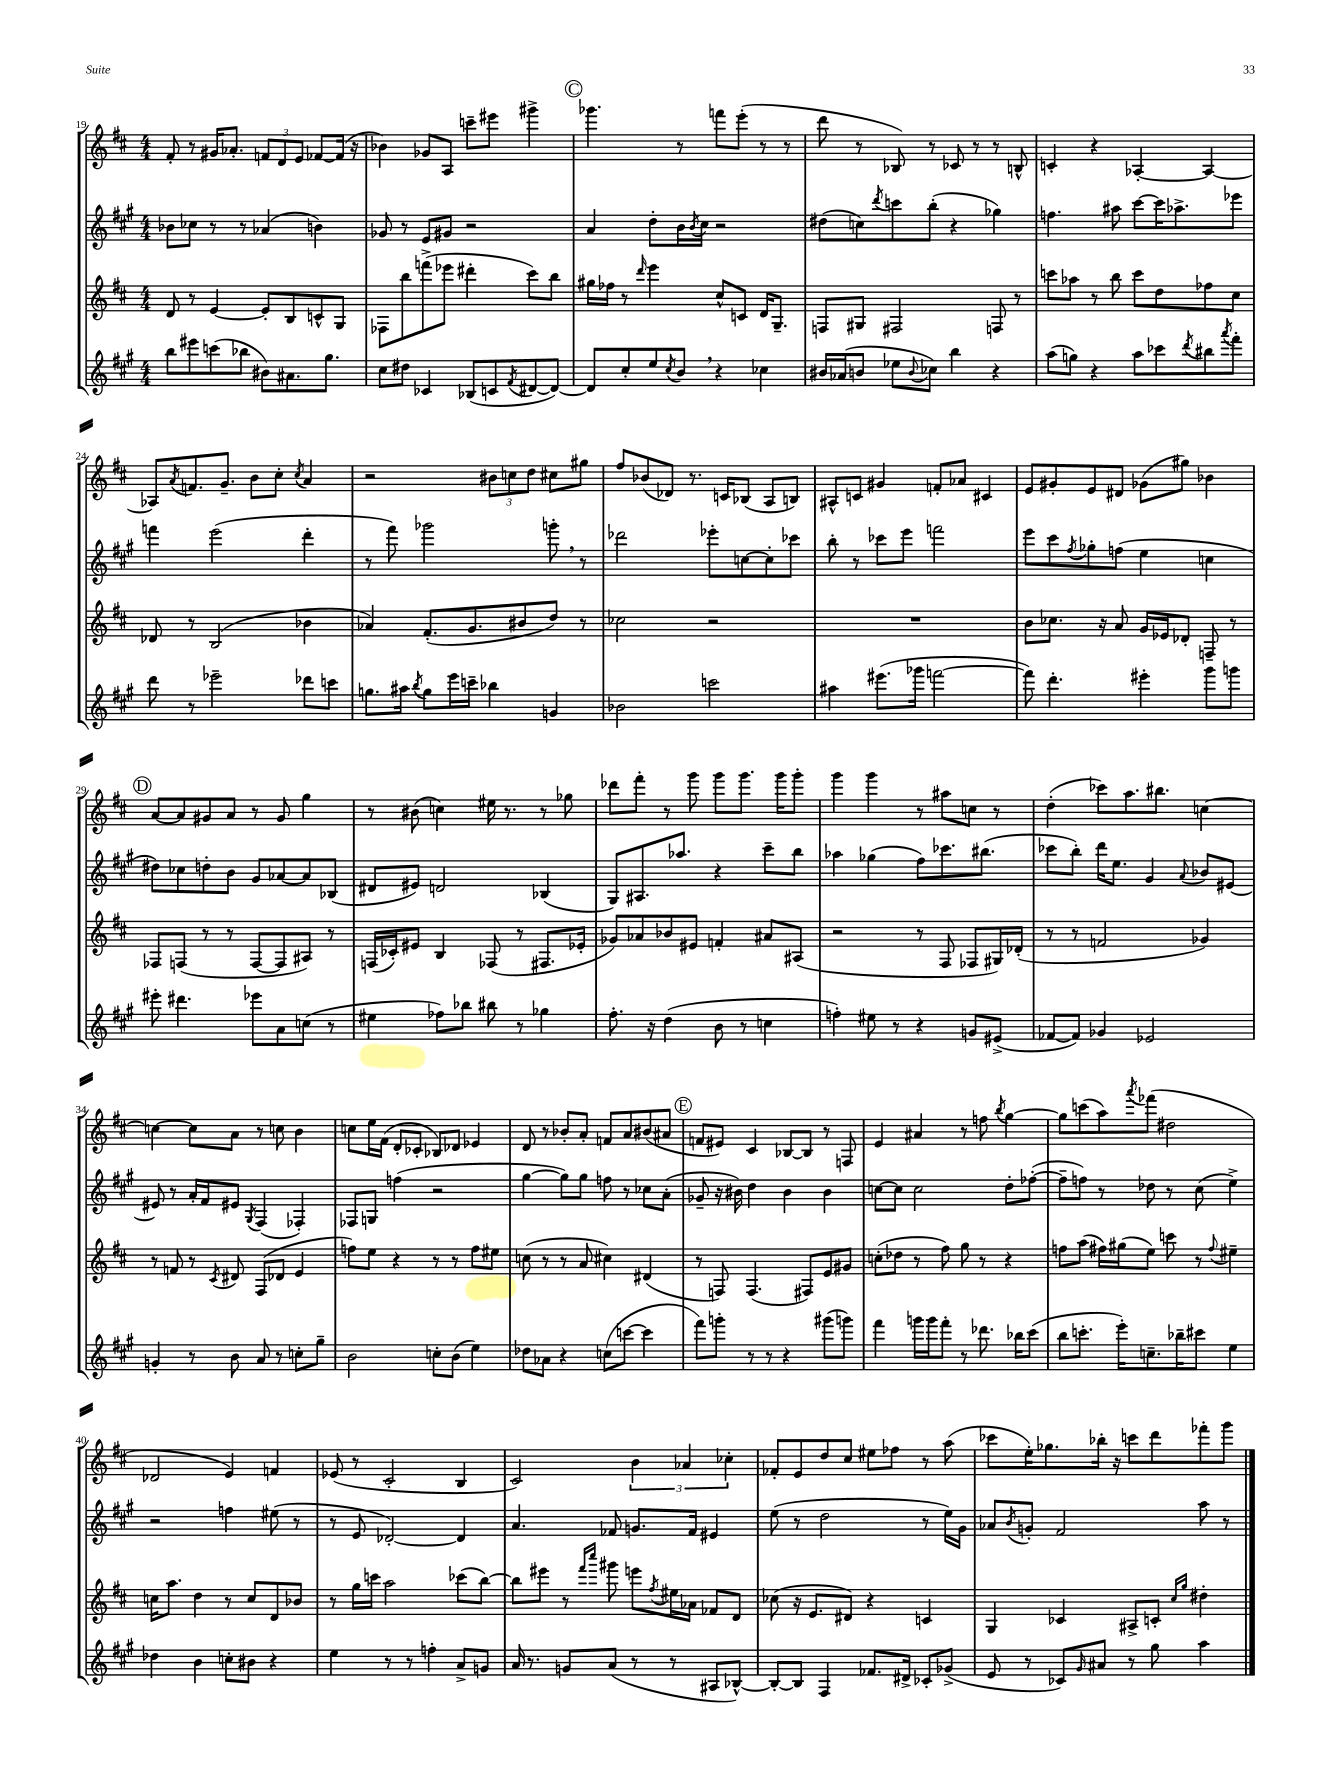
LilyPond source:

<<
\new StaffGroup <<
\new Staff = "s0" {
    \clef treble \key d \major \numericTimeSignature \time 4/4
    fis'8-. r8 gis'16 aes'8.-. \tuplet 3/2 { f'8 d'8 e'8 } fes'8~ fes'16( r16 |
    bes'4) ges'8 a8 c'''8-- eis'''8 gis'''4-> |
    \mark \markup { \circle "C" } ges'''4. r8 f'''8 e'''8-.( r8 r8 |
    d'''8 r8 bes8) r8 ces'8 r8 r8 b8-^ |
    c'4-. r4 aes4~-. aes4~ |
    aes8 \acciaccatura { a'8 } f'8. g'8.-- b'8 cis''8-. \acciaccatura { cis''8 } a'4 |
    r2 \tuplet 3/2 { bis'8 c''8 d''8 } cis''8 gis''8 |
    fis''8 bes'8( des'8) r8. c'16 bes8( a8 b8) |
    ais8-^ c'8 gis'4 f'8-. aes'8 cis'4 |
    e'8 gis'8-. e'8 dis'8 ges'8( gis''8) bes'4 |
    \mark \markup { \circle "D" } a'8~ a'8 gis'8 a'8 r8 gis'8 g''4 |
    r8 bis'8( c''4) eis''16 r8. r8 ges''8 |
    des'''8 fis'''8-. r8 g'''8 g'''8 g'''8. g'''16 g'''8-. |
    g'''4 g'''4 r8 ais''8 c''8 r8 |
    d''4-.( ces'''8) a''8. bis''8. c''4~ |
    c''4~ c''8 a'8 r8 c''8 b'4 |
    c''8 e''16 fis'16( d'8-. ces'8-. bes8) des'8 ees'4 |
    d'8 r8 bes'8-. a'8-. f'8 a'8 bis'8( ais'8 |
    \mark \markup { \circle "E" } f'8 eis'8) cis'4 bes8~ bes8 r8 f8 |
    e'4 ais'4 r8 f''8 \acciaccatura { b''8 } g''4~ |
    g''8 c'''8( a''8) \acciaccatura { a'''8 } fes'''8( dis''2 |
    des'2 e'4) f'4 |
    ees'8( r8 cis'2-. b4 |
    cis'2) \tuplet 3/2 { b'4 aes'4 ces''4-. } |
    fes'8-. e'8 d''8 cis''8 eis''8 fes''8 r8 a''8( |
    ces'''8 e''16-.) ges''8. bes''16-. r16 c'''8 d'''8 fes'''8-. g'''8 \bar "|." |
}
\new Staff = "s1" {
    \clef treble \key a \major \numericTimeSignature \time 4/4
    bes'8 ces''8 r8 r8 aes'4( b'4) |
    ges'8 r8 e'8 gis'8 r2 |
    \mark \markup { \circle "C" } a'4 d''8-. b'16 \acciaccatura { b'8 } cis''16 r2 |
    dis''8( c''8) \acciaccatura { d'''8 } c'''8 b''8-.( r4 ges''4) |
    f''4. ais''8 cis'''8~ cis'''16 aes''8.-> ees'''8 |
    f'''4 e'''2( d'''4-. |
    r8 fis'''8) ges'''2 g'''8-. \breathe r8 |
    des'''2 ees'''8-. c''8~ c''8-. ces'''8 |
    b''8-. r8 ces'''8 e'''8 f'''2 |
    e'''8 cis'''8 \acciaccatura { fis''8 } ges''8-. f''8( e''4 c''4 |
    \mark \markup { \circle "D" } dis''8) ces''8 d''8-. b'8 gis'8 aes'8~ aes'8 bes8( |
    dis'8 eis'8) d'2 bes4( |
    gis8) ais8. aes''8. r4 cis'''8-- b''8 |
    aes''4 ges''4( fis''8) ces'''8. bis''8.( |
    ces'''8 b''8-.) d'''16 e''8. gis'4 \appoggiatura { a'8 } bes'8 eis'8~ |
    eis'8 r8 a'16-. fis'16 eis'8 \acciaccatura { gis8 } fis4( fes4-.) |
    fes8 g8 f''4( r2 |
    gis''4~ gis''8) gis''8 f''8 r8 ces''8 a'8-.( |
    \mark \markup { \circle "E" } ges'8-- r16 bis'16) d''4 bis'4 bis'4 |
    c''8~ c''8 c''2 d''8-. fes''8~-.( |
    fes''8-- f''8) r8 des''8 r8 cis''8( e''4->) |
    r2 f''4 eis''8( r8 |
    r8 e'8 des'2~-.) des'4 |
    a'4. fes'8 g'8. fes'16 eis'4 |
    e''8( r8 d''2 r8 e''16) gis'16 |
    aes'8 \acciaccatura { b'8 } g'8-. fis'2 a''8 r8 \bar "|." |
}
\new Staff = "s2" {
    \clef treble \key d \major \numericTimeSignature \time 4/4
    d'8 r8 e'4~ e'8-. b8 c'8-^ g8 |
    fes8 b''8 f'''8->( ees'''8 dis'''4-. cis'''8) b''8 |
    \mark \markup { \circle "C" } gis''16 fes''16 r8 \grace { d'''16 } e'''4 cis''8-^ c'8 d'16 g8.-- |
    f8 gis8 fis2 f8 r8 |
    c'''8 aes''8 r8 b''8 c'''8 d''8 fes''8 cis''8 |
    des'8 r8 b2( bes'4 |
    aes'4) fis'8.-.( g'8. bis'8 d''8) r8 |
    ces''2 r2 |
    R1 |
    b'8 ces''8. r16 a'8 g'16 ees'16 des'8-. f8-- r8 |
    \mark \markup { \circle "D" } fes8 f8( r8 r8 f8~ f8 ais8) r8 |
    f16( ces'16-.) eis'8 b4 fes8( r8 fis8. ees'16-. |
    ges'8) aes'8 bes'8 eis'8 f'4-. ais'8 ais8( |
    r2 r8 fis8 fes8 gis16) des'16-.( |
    r8 r8 f'2 ges'4) |
    r8 f'8 r8 \acciaccatura { cis'8 } dis'8 fis8( des'8 e'4 |
    f''8) e''8 r4 r8 r8 f''8 eis''8 |
    c''8( r8 r8 a'8 cis''4) dis'4( |
    \mark \markup { \circle "E" } r8 f8) f4.( fis8) e'8 gis'8 |
    c''8-.( des''8 r8 fis''8) g''8 r8 r4 |
    f''8 a''8( fis''16) gis''16( e''8) c'''8 r8 \appoggiatura { fis''8 } eis''4-- |
    c''16 a''8. d''4 r8 c''8 d'8 bes'8 |
    r8 g''16 c'''16 a''2 ces'''8( b''8~) |
    b''8 eis'''8 r8 \grace { fis'''16 cis''''16 } gis'''8 e'''8 \acciaccatura { fis''8 } eis''16 aes'16 fes'8 d'8 |
    ces''8( r16 e'8. dis'8) r4 c'4 |
    g4 ces'4 ais8-> c'8-. \grace { cis''16 g''16 } dis''4-. \bar "|." |
}
\new Staff = "s3" {
    \clef treble \key a \major \numericTimeSignature \time 4/4
    b''8 eis'''8 c'''8( bes''8 bis'8) ais'8. gis''8. |
    cis''8 dis''8 ces'4 bes8( c'8 \acciaccatura { fis'8 } dis'8~ dis'8~) |
    \mark \markup { \circle "C" } dis'8 cis''8-. e''8 \acciaccatura { cis''8 } b'8 \breathe r4 ces''4 |
    bis'16 aes'16( b'8 ees''8 \appoggiatura { b'8 } ces''8) b''4 r4 |
    a''8( g''8) r4 a''8 ces'''8 \acciaccatura { d'''8 } bis''8 \acciaccatura { a'''8 } fis'''8-. |
    d'''8 r8 ees'''2-- des'''8 c'''8 |
    g''8. ais''16 \acciaccatura { b''8 } g''8 e'''16 c'''16-- bes''4 g'4 |
    bes'2 c'''2 |
    ais''4 eis'''8.( ges'''16 f'''2~ |
    f'''8) d'''4.-. eis'''4-. gis'''8 g'''8 |
    \mark \markup { \circle "D" } eis'''8-. dis'''4. ees'''8 a'8 c''8( r8 |
    eis''4 fes''8) bes''8 bis''8 r8 ges''4 |
    fis''8.-. r16 d''4( b'8 r8 c''4 |
    f''4-.) eis''8 r8 r4 g'8 eis'8->( |
    fes'8~ fes'8) ges'4 ees'2 |
    g'4-. r8 b'8 a'8 r8 c''8-. gis''8-- |
    b'2 c''8-. b'8( e''4) |
    des''8 aes'8 r4 c''8( c'''8~ c'''4 |
    \mark \markup { \circle "E" } fis'''8) g'''8-. r8 r8 r4 gis'''8( g'''8) |
    fis'''4 g'''16 g'''16 fis'''8-. r8 des'''8. bes''16 cis'''8( |
    b''8 c'''8.-. e'''16-.) c''8.-- bes''16-- cis'''8 e''4 |
    des''4 b'4 c''8-. bis'8 r4 |
    e''4 r8 r8 f''4-. a'8-> g'8 |
    a'16 r8. g'8 a'8( r8 r8 ais8 bes8~-^) |
    bes8~-. bes8 fis4 fes'8. dis'16-> ces'8-. ges'8->( |
    e'8 r8 ces'8) \grace { gis'16 } ais'8 r8 gis''8 a''4 \bar "|." |
}
>>
>>
\layout { \context { \Score currentBarNumber = #19 } }
